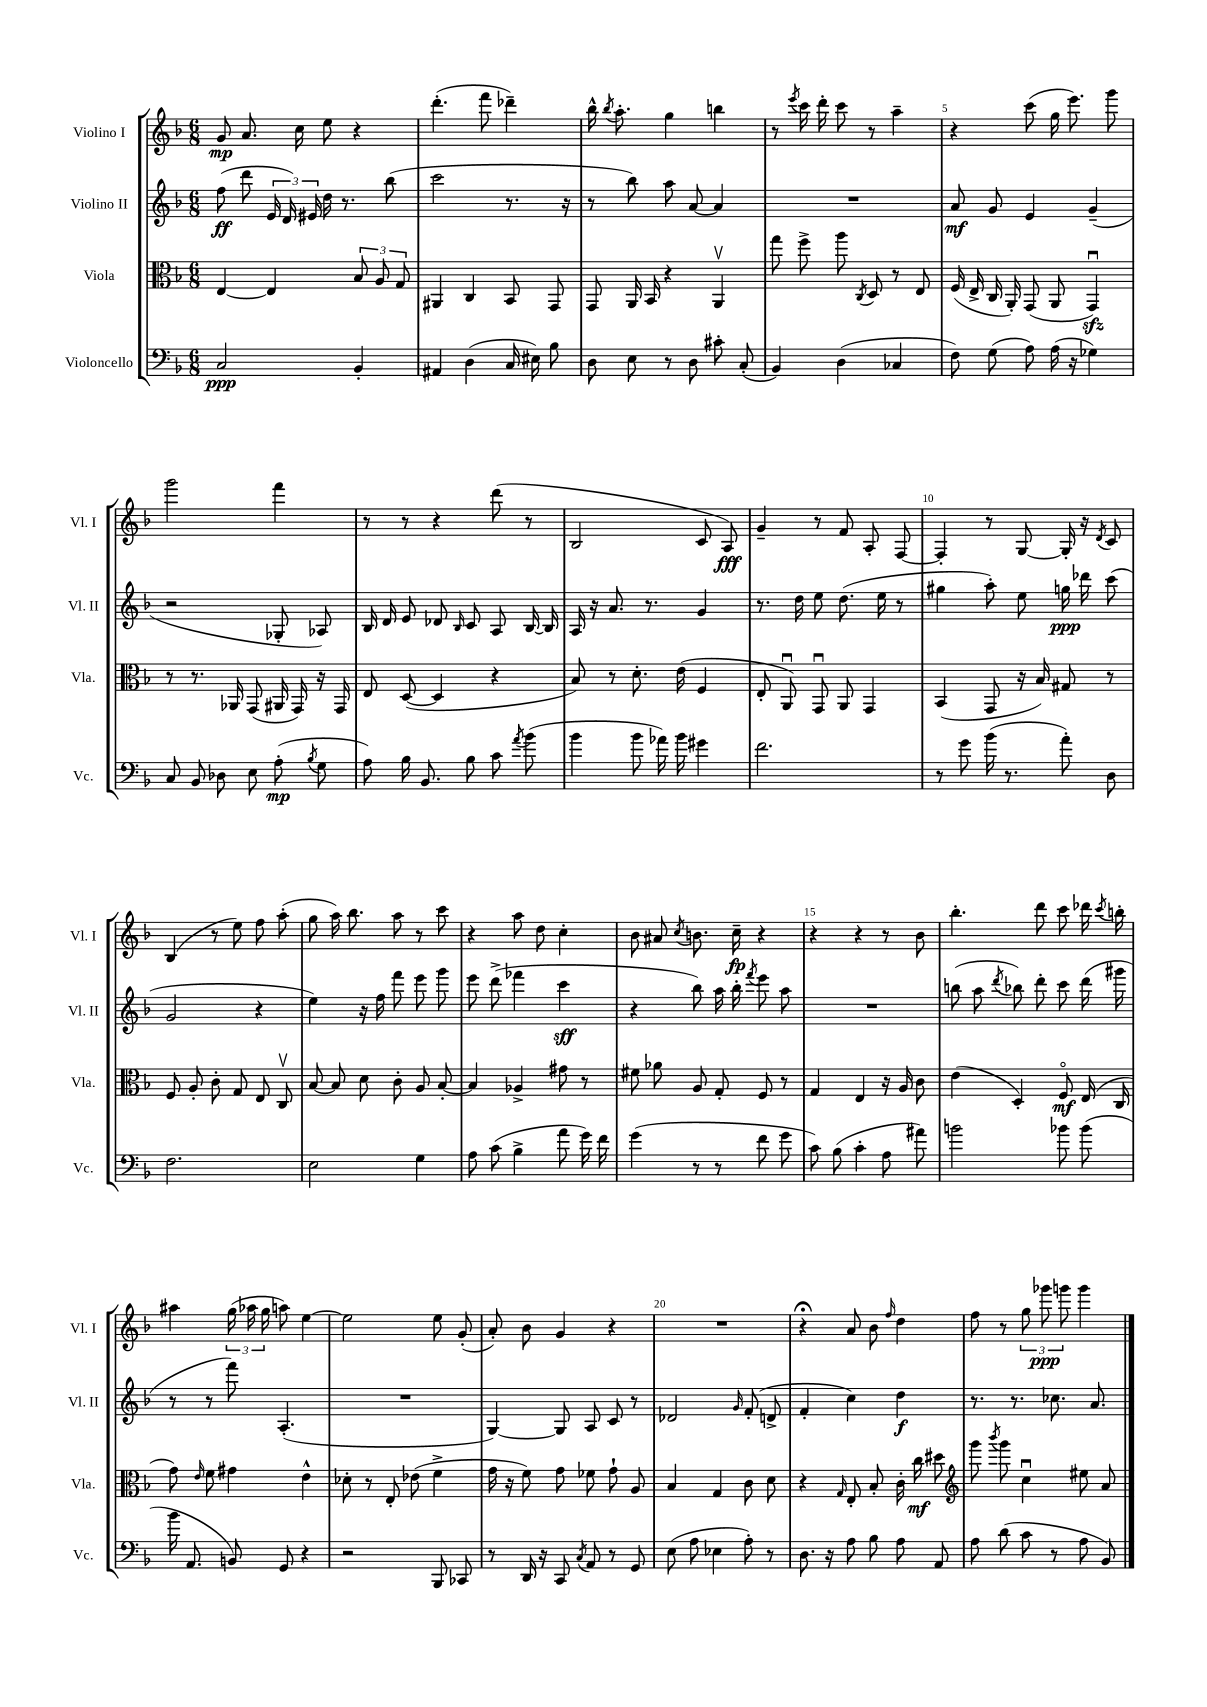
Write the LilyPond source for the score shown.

<<
\new StaffGroup <<
\new Staff = "s0" \with { instrumentName = "Violino I" shortInstrumentName = "Vl. I" } {
    \clef treble \key f \major \numericTimeSignature \time 6/8
    \autoBeamOff g'8\mp a'8. c''16 e''8 r4 |
    d'''4.-.( f'''8 des'''4--) |
    bes''16-^ \acciaccatura { bes''8 } a''8.-. g''4 b''4 |
    r8 \acciaccatura { e'''8 } c'''16 d'''16-. c'''8 r8 a''4-- |
    r4 c'''8( g''16 e'''8.) g'''8 |
    g'''2 f'''4 |
    r8 r8 r4 d'''8( r8 |
    bes2 c'8 a8\fff) |
    g'4-- r8 f'8 a8-. f8~ |
    f4-. r8 g8~ g16-. r16 \acciaccatura { d'8 } c'8 |
    bes4( r8 e''8) f''8 a''8-.( |
    g''8 a''16) bes''8. a''8 r8 c'''8 |
    r4 a''8 d''8 c''4-. |
    bes'8 ais'8 \acciaccatura { c''8 } b'8. c''16--\fp r4 |
    r4 r4 r8 bes'8 |
    bes''4.-. d'''8 c'''8 des'''16 \acciaccatura { c'''8 } b''16-. |
    ais''4 \tuplet 3/2 { g''16( aes''16 g''16 } a''8) e''4~ |
    e''2 e''8 g'8-.( |
    a'8-.) bes'8 g'4 r4 |
    R2. |
    r4\fermata a'8 bes'8 \grace { f''16 } d''4 |
    f''8 r8 \tuplet 3/2 { g''8 ges'''8\ppp g'''8 } g'''4 \bar "|." |
}
\new Staff = "s1" \with { instrumentName = "Violino II" shortInstrumentName = "Vl. II" } {
    \clef treble \key f \major \numericTimeSignature \time 6/8
    \autoBeamOff f''8\ff( d'''8 \tuplet 3/2 { e'16 d'16) eis'16 } d''16 r8. bes''8( |
    c'''2 r8. r16 |
    r8 bes''8) a''8 a'8~ a'4 |
    R2. |
    a'8\mf g'8 e'4 g'4--( |
    r2 ges8-. aes8) |
    bes16 d'16 e'8 des'8 \grace { bes16 } c'8 a8 bes16~ bes16 |
    a16 r16 a'8. r8. g'4 |
    r8. d''16 e''8 d''8.( e''16 r8 |
    gis''4 a''8-.) e''8 g''16\ppp des'''16 c'''8( |
    g'2 r4 |
    e''4) r16 f''16 f'''8 e'''8 g'''8 |
    e'''8 d'''8->( fes'''4 c'''4\sff |
    r4 bes''8) a''16 bes''16-. \acciaccatura { f'''8 } e'''8 a''8 |
    R2. |
    b''8( a''8 \acciaccatura { d'''8 } bes''8) d'''8-. c'''8 d'''16( gis'''16 |
    r8 r8 f'''8) a4.-.( |
    R2. |
    g4~) g8 a8 c'8 r8 |
    des'2 \grace { g'16 } f'8-.( d'8-> |
    f'4-. c''4) d''4\f |
    r8. r8. ces''8. a'8. \bar "|." |
}
\new Staff = "s2" \with { instrumentName = "Viola" shortInstrumentName = "Vla." } {
    \clef alto \key f \major \numericTimeSignature \time 6/8
    \autoBeamOff e4~ e4 \tuplet 3/2 { bes8 a8 g8 } |
    ais,4 c4 bes,8 g,8 |
    g,8 a,16 bes,16 r4 a,4\upbow |
    g''8 f''8-> a''8 \acciaccatura { c8 } d8 r8 e8 |
    f16( e16-> c16 a,16-.) g,8( a,8 g,4\downbow\sfz) |
    r8 r8. aes,16 g,8( ais,16 g,16) r16 g,16 |
    e8 d8~( d4 r4 |
    bes8) r8 d'8.-. e'16( f4 |
    e8-. a,8\downbow) g,8\downbow a,8 g,4 |
    bes,4( g,8 r16 bes16) gis8 r8 |
    f8 a8-. c'8-. g8 e8 c8\upbow |
    bes8~ bes8 d'8 c'8-. a8 bes8~-. |
    bes4 aes4-> gis'8 r8 |
    fis'8 aes'8 a8 g8-. f8 r8 |
    g4 e4 r16 a16 c'8 |
    e'4( d4-.) f8\flageolet\mf e16( c16 |
    g'8) \grace { e'16 } f'8 gis'4 e'4-^ |
    des'8-. r8 e8-. ees'8( f'4-> |
    g'16 r16 f'8) g'8 fes'8 g'8-! a8 |
    bes4 g4 c'8 d'8 |
    r4 \grace { g16 } e8-. bes8-. c'16-. c''16\mf dis''8 |
    \clef treble g'''8 \acciaccatura { bes'''8 } g'''8 c''4\downbow eis''8 a'8 \bar "|." |
}
\new Staff = "s3" \with { instrumentName = "Violoncello" shortInstrumentName = "Vc." } {
    \clef bass \key f \major \numericTimeSignature \time 6/8
    \autoBeamOff c2\ppp bes,4-. |
    ais,4 d4( c16 eis16) bes8 |
    d8 e8 r8 d8 cis'8-. c8-.( |
    bes,4) d4( ces4 |
    f8) g8( a8) a16( r16 ges4) |
    c8 bes,8 des8 e8 a8-.\mp( \acciaccatura { bes8 } g8 |
    a8) bes16 bes,8. bes8 c'8 \acciaccatura { a'8 } bes'8( |
    bes'4 bes'8 aes'16) bes'16 gis'4 |
    f'2. |
    r8 g'8 bes'16( r8. a'8-.) d8 |
    f2. |
    e2 g4 |
    a8 c'8( bes4-> a'8 g'16) f'16 |
    g'4( r8 r8 f'8 g'8 |
    c'8) bes8( c'4-. a8 ais'8) |
    b'2 bes'8 bes'8( |
    bes'16 a,8. b,8) g,8 r4 |
    r2 bes,,8 ces,8 |
    r8 d,16 r16 c,8 \acciaccatura { c8 } a,8 r8 g,8 |
    e8( a8 ees4 a8-.) r8 |
    d8. r16 a8 bes8 a8 a,8 |
    a8 d'8( c'8 r8 a8 bes,8) \bar "|." |
}
>>
>>
\layout { \context { \Score \override BarNumber.break-visibility = ##(#f #t #t) barNumberVisibility = #(every-nth-bar-number-visible 5) } }
